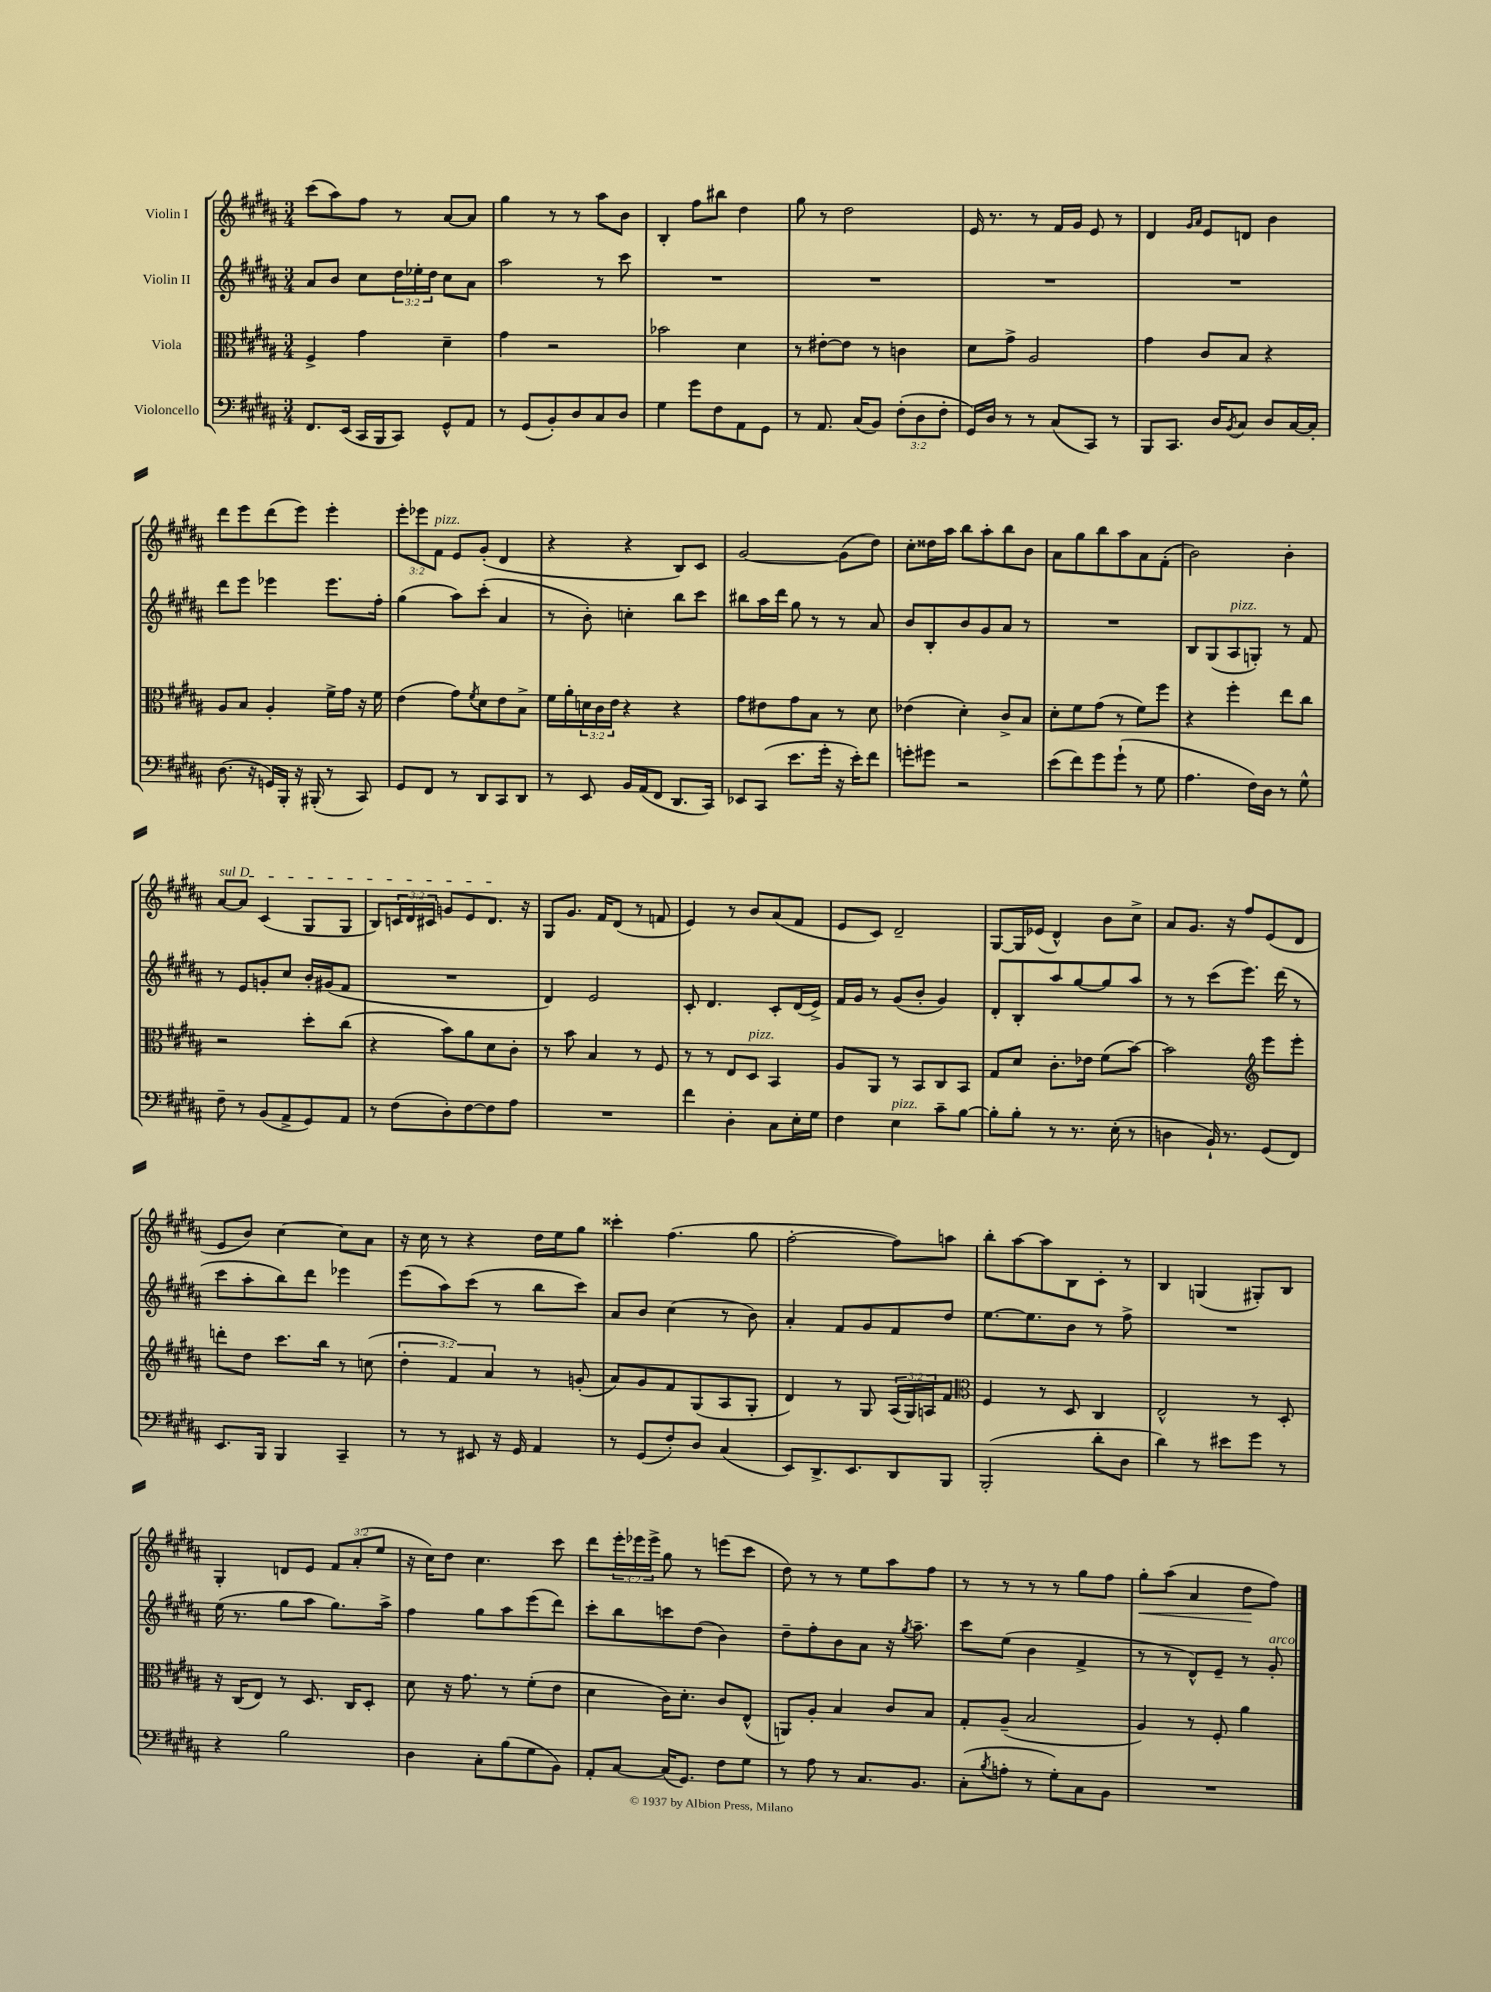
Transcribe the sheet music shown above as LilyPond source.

<<
\new StaffGroup <<
\new Staff = "s0" \with { instrumentName = "Violin I" } {
    \clef treble \key b \major \numericTimeSignature \time 3/4 \override Staff.TupletNumber.text = #tuplet-number::calc-fraction-text
    cis'''8( ais''8) fis''8 r8 ais'8~ ais'8 |
    gis''4 r8 r8 ais''8 b'8 |
    b4-. fis''8 bis''8 dis''4 |
    gis''8 r8 dis''2 |
    e'16 r8. r8 fis'16 gis'16 e'8 r8 |
    dis'4 \grace { gis'16 ais'16 } e'8 d'8 b'4 |
    dis'''8 e'''8 dis'''8( e'''8) e'''4-. |
    \tuplet 3/2 { e'''8-. ees'''8 fis'8^\markup { \italic "pizz." } } e'8 gis'8-.( dis'4 |
    r4 r4 b8) cis'8 |
    gis'2~ gis'8( dis''8) |
    cis''8-. disis''16 ais''16 b''8 ais''8-. b''8 b'8 |
    ais'8 gis''8 b''8 ais''8 ais'8 fis'8-.( |
    b'2) b'4-. |
    \once \override TextSpanner.bound-details.left.text = \markup { \italic "sul D" } ais'8~\startTextSpan ais'8 cis'4( gis8 gis8 |
    b8) \tuplet 3/2 { c'16 dis'16 cis'16 } g'8 e'8 dis'8.\stopTextSpan r16 |
    gis8 gis'8. fis'16 dis'8( r8 f'8 |
    e'4) r8 b'8 ais'8( fis'8 |
    e'8 cis'8) dis'2-- |
    gis8~ gis16 ees'16( dis'4-^) b'8 cis''8-> |
    ais'8 gis'8. r16 fis''8 e'8( dis'8 |
    e'8 b'8) cis''4~ cis''8 ais'8 |
    r16 cis''16 r8 r4 dis''16 e''16 gis''8 |
    cisis'''4-. fis''4.( gis''8 |
    fis''2~-. fis''8) a''8 |
    b''8-. ais''8~ ais''8 b8 cis'8-. r8 |
    b4 g4( gis8-.) b8 |
    gis4-. d'8 e'8 \tuplet 3/2 { fis'8 ais'8-.( e''8 } |
    r16 cis''16) dis''8 cis''4. cis'''8 |
    dis'''8 \tuplet 3/2 { e'''16-. ees'''16 ees'''16-> } gis''8 r8 e'''8( cis'''8 |
    dis''8) r8 r8 e''8 ais''8 fis''8 |
    r8 r8 r8 r8 gis''8 fis''8 |
    gis''8-.\< ais''8( ais'4 dis''8\! fis''8) \bar "|." |
}
\new Staff = "s1" \with { instrumentName = "Violin II" } {
    \clef treble \key b \major \numericTimeSignature \time 3/4 \override Staff.TupletNumber.text = #tuplet-number::calc-fraction-text
    ais'8 b'8 cis''8 \tuplet 3/2 { dis''16 ees''16-. dis''16 } cis''8 ais'8 |
    ais''2 r8 cis'''8 |
    R2. |
    R2. |
    R2. |
    R2. |
    dis'''8 e'''8 ees'''4 ees'''8. fis''16-. |
    gis''4( ais''8) cis'''8-.( ais'4 |
    r8 b'8-.) c''4-. b''8 cis'''8 |
    bis''8 ais''16 dis'''16 gis''8 r8 r8 ais'8 |
    b'8 b8-. b'8 gis'8 ais'8 r8 |
    R2. |
    b8 gis8( ais8^\markup { \italic "pizz." } g8-.) r8 fis'8 |
    r8 e'8 g'8-. cis''8 b'16-. gis'16( fis'8 |
    R2. |
    dis'4) e'2 |
    cis'8-. dis'4. cis'8-. dis'16( e'16->) |
    fis'16 gis'16 r8 gis'8( b'8-. gis'4) |
    dis'8-. b8-. ais''8 gis''8~ gis''8 ais''8 |
    r8 r8 cis'''8( e'''8.) dis'''16( r8 |
    cis'''8 ais''8-. b''8) dis'''8 ees'''4 |
    e'''8( ais''8) cis'''8( r8 b''8 cis'''8) |
    ais'8 b'8 cis''4( r8 b'8) |
    ais'4-. fis'8 gis'8 fis'8 dis''8 |
    e''8.~ e''8. b'8 r8 fis''8-> |
    R2. |
    e''16( r8. gis''8 ais''8 gis''8.) ais''16-> |
    fis''4 gis''8 ais''8 e'''8( dis'''8) |
    cis'''8-. b''8 c'''8 dis''8( b'4) |
    dis''8-- fis''8-. b'8 ais'8 r16 \acciaccatura { gis''8 } ais''8.-- |
    cis'''8 e''8( b'4 fis'4-> |
    r8 r8 dis'8-^) e'8-- r8 gis'8-.^\markup { \italic "arco" } \bar "|." |
}
\new Staff = "s2" \with { instrumentName = "Viola" } {
    \clef alto \key b \major \numericTimeSignature \time 3/4 \override Staff.TupletNumber.text = #tuplet-number::calc-fraction-text
    fis4-> gis'4 dis'4-- |
    gis'4 r2 |
    bes'2 dis'4 |
    r8 eis'8~-. eis'8 r8 c'4 |
    dis'8 gis'8-> ais2 |
    gis'4 cis'8 b8 r4 |
    ais8 b8 ais4-. fis'16-> gis'16 r16 fis'16 |
    e'4( gis'8) \acciaccatura { fis'8 } dis'8 e'8 b8-> |
    fis'16 ais'16-. \tuplet 3/2 { d'16 cis'16 e'16 } r4 r4 |
    gis'8 eis'8 gis'8 b8 r8 dis'8 |
    ees'4( dis'4-.) cis'8-> b8 |
    dis'8-. fis'8 gis'8( r8 fis'8) fis''8 |
    r4 fis''4-. e''8 cis''8 |
    r2 dis''8-. cis''8( |
    r4 b'8) ais'8 dis'8 cis'8-. |
    r8 b'8 b4 r8 fis8 |
    r8 r8 e8 dis8^\markup { \italic "pizz." } b,4 |
    ais8 ais,8 r8 b,8 cis8 b,8 |
    gis8 dis'8 cis'8.-. ees'16 fis'8( b'8~) |
    b'2 \clef treble e'''8 e'''8-. |
    d'''8-. dis''8 cis'''8. b''16 r8 c''8( |
    \tuplet 3/2 { dis''4-. fis'4) ais'4 } r8 g'8-.( |
    ais'8) gis'8 fis'8 gis8( ais8 gis8-. |
    dis'4) r8 gis8 \tuplet 3/2 { ais16( gis16) a16 } fis'8 |
    \clef alto fis4 r8 dis8 cis4 |
    e2-^ r8 dis8-. |
    r16 cis16( e8) r8 dis8. cis16 dis8-. |
    dis'8 r16 gis'8. r8 fis'8-.( e'8 |
    dis'4 cis'16) dis'8.-. cis'8 e8-^( |
    a,8) ais8-. b4 cis'8 b8 |
    gis8-. ais8--( b2 |
    ais4) r8 fis8-. ais'4 \bar "|." |
}
\new Staff = "s3" \with { instrumentName = "Violoncello" } {
    \clef bass \key b \major \numericTimeSignature \time 3/4 \override Staff.TupletNumber.text = #tuplet-number::calc-fraction-text
    fis,8. e,16( cis,16 b,,16 cis,8) gis,8-^ ais,8 |
    r8 gis,8( b,8-.) dis8 cis8 dis8 |
    gis4 gis'8 fis8 ais,8 gis,8 |
    r8 ais,8. cis16( b,8) \tuplet 3/2 { fis8-.( dis8 fis8-. } |
    gis,16) dis16 r8 r8 cis8( cis,8) r8 |
    b,,8 cis,8. dis16 \acciaccatura { b,8 } cis8 dis8 cis16~ cis16-. |
    dis8.( r16 g,16) b,,16-. r16 bis,,16-.( r8 cis,8) |
    gis,8 fis,8 r8 dis,8 cis,8 dis,8 |
    r8 e,8 b,16 ais,16( fis,8 dis,8. cis,16) |
    ees,8 cis,8( e'8. gis'16-. r16 e'16-.) fis'8 |
    g'8-. gis'8 r2 |
    e'8( fis'8) gis'8 gis'8-!( r8 gis8 |
    ais4. fis16) dis16 r8 gis8-^ |
    fis8-- r8 b,8( ais,8-> gis,8) ais,8 |
    r8 fis8( dis8-.) fis8~ fis8 ais8 |
    R2. |
    fis'4 dis4-. cis8 e16-. gis16 |
    fis4 e4^\markup { \italic "pizz." } cis'8-- b8~ |
    b8-. b8-. r8 r8. e16-.( r8 |
    d4 b,16-!) r8. gis,8( fis,8) |
    e,8. b,,16 b,,4 cis,4-- |
    r8 r8 eis,8 r16 gis,16 ais,4 |
    r8 gis,8( fis8-.) dis8 cis4( |
    e,8) dis,8.-> e,8. dis,8 b,,8 |
    b,,2-.( dis'8-. dis8 |
    dis'4) r8 eis'8 gis'8 r8 |
    r4 b2 |
    dis4 cis8-. b8( gis8 b,8) |
    ais,8-. cis8~ cis16( gis,8.) fis8 gis8 |
    r8 ais8 r8 cis8. b,8. |
    cis8-.( \acciaccatura { b8 } a8-. r8 gis8-.) cis8 b,8 |
    R2. \bar "|." |
}
>>
>>
\layout { \context { \Score \remove "Bar_number_engraver" } }
